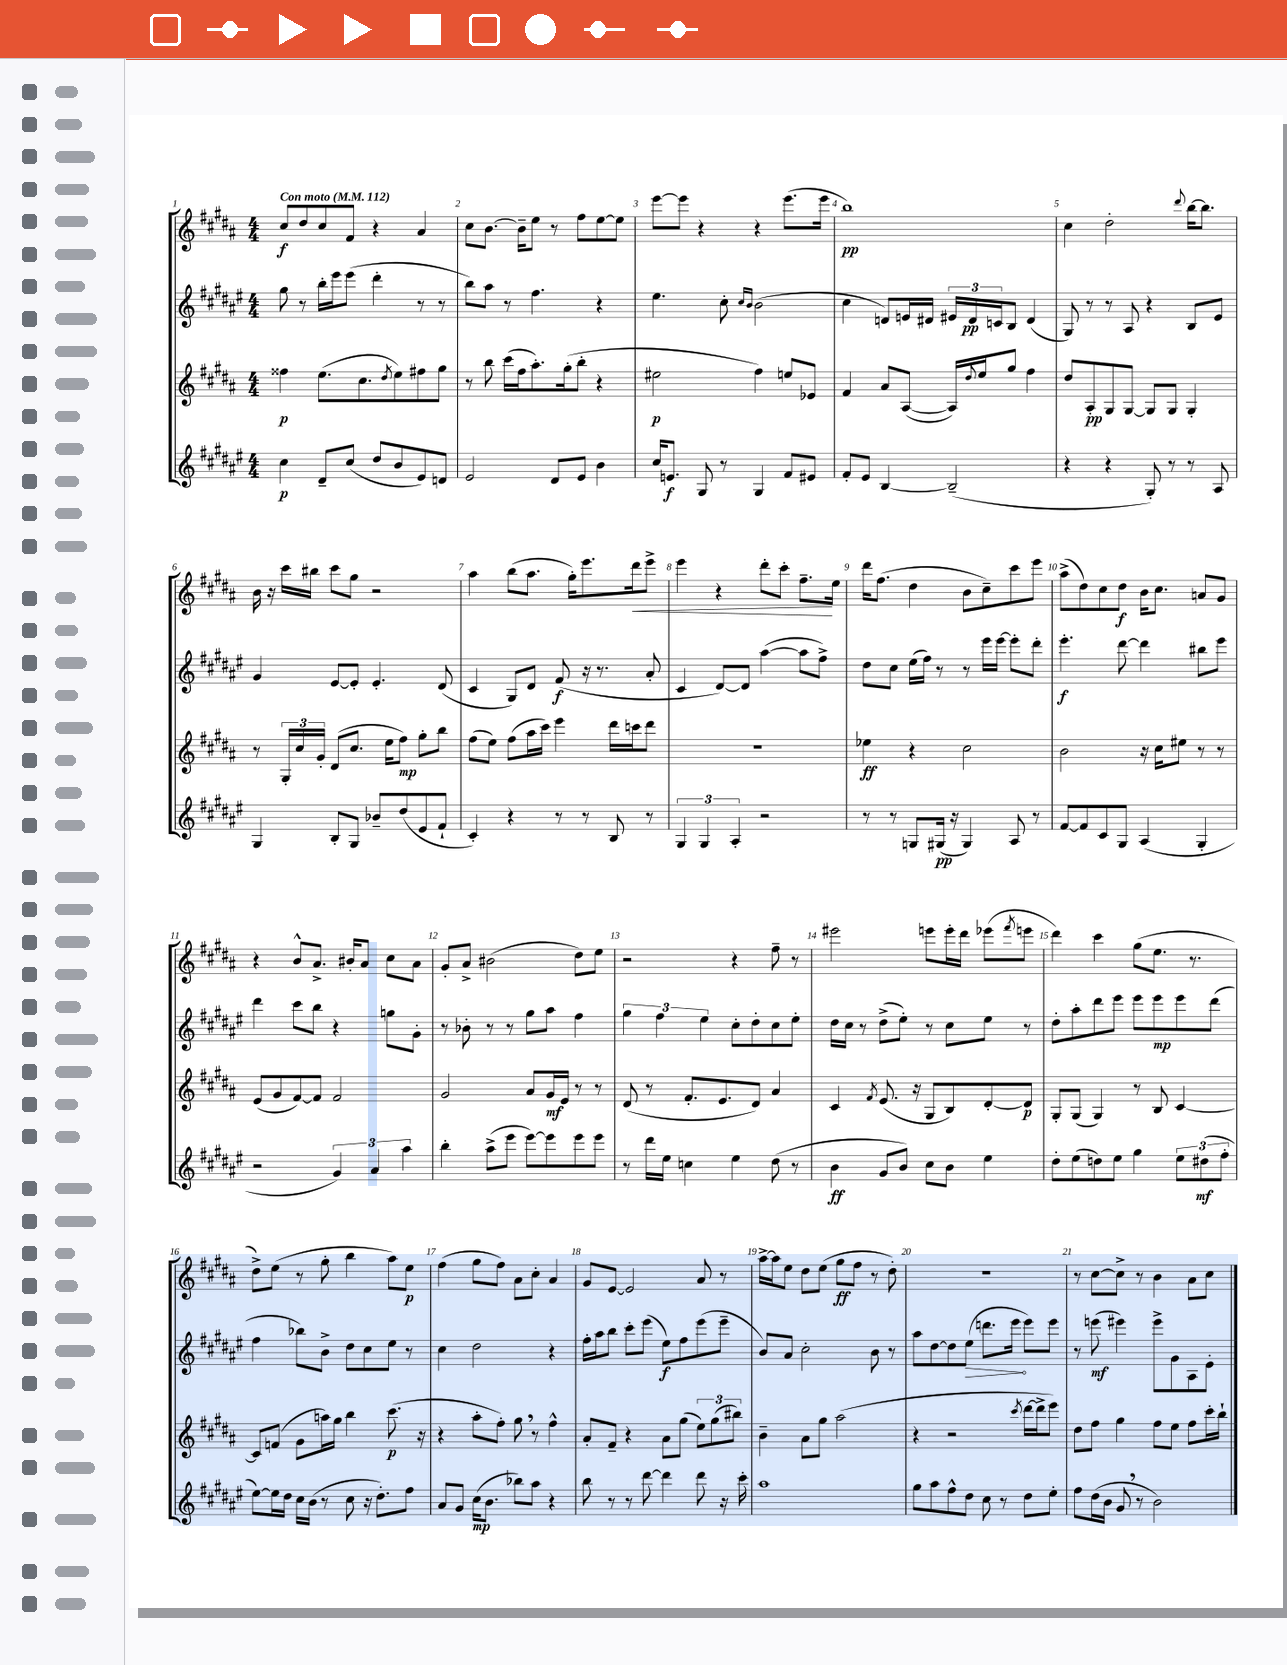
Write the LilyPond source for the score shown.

<<
\new StaffGroup <<
\new Staff = "s0" {
    \clef treble \key b \major \numericTimeSignature \time 4/4 \tempo "Con moto" 4 = 112
    cis''8\f dis''8 cis''8 fis'8 r4 ais'4 |
    cis''8 b'8.~ b'16-- e''8 r8 fis''8 e''8~ e''8 |
    e'''8~ e'''8 r4 r4 e'''8.( e'''16 |
    b''1\pp) |
    cis''4 dis''2-. \appoggiatura { dis'''8 } b''16~ b''8. |
    b'16 r16 cis'''16 bis''16 cis'''8 gis''8 r2 |
    ais''4 b''8( ais''8. gis''16-.) e'''8. dis'''16\< e'''8-> |
    e'''4 r4 dis'''8-. cis'''8-. fis''8.--\! e''16 |
    dis'''16 fis''8.( dis''4 b'8 cis''8--) cis'''8 e'''8 |
    ais''8->( dis''8) cis''8 dis''8\f b'16 cis''8. a'8 gis'8 |
    r4 b'8-^ ais'8.-> bis'16-. ais'8 cis''8 ais'8 |
    gis'8-. ais'8-> bis'2( dis''8) e''8 |
    r2 r4 fis''8-- r8 |
    eis'''2 e'''8 e'''16-. dis'''16 ees'''8( \acciaccatura { fis'''8 } e'''8 |
    dis'''4) cis'''4 gis''8( e''8. r8. |
    dis''8->) e''8( r8 gis''8-. b''4 ais''8) e''8\p |
    fis''4( gis''8 fis''8) ais'8 cis''8-. ais'4 |
    gis'8 e'8~ e'2 ais'8 r8 |
    ais''16~-> ais''16 e''8 dis''8 e''8( gis''8\ff fis''8 r8 dis''8-.) |
    r1 |
    r8 cis''8~ cis''8-> r8 b'4 ais'8 cis''8 \bar "|." |
}
\new Staff = "s1" {
    \clef treble \key fis \major \numericTimeSignature \time 4/4
    gis''8 r8 b''16-. eis'''16 eis'''8( dis'''4-. r8 r8 |
    b''8) ais''8 r8 fis''4. r4 |
    eis''4. cis''8-. \grace { cis''16 b'16 } b'2( |
    cis''4 d'8) e'16 dis'16 \tuplet 3/2 { eis'16 dis'16\pp c'16 } b8 dis'4( |
    gis8) r8 r8 ais8 r4 b8 eis'8 |
    gis'4 eis'8~ eis'8-. eis'4.-. dis'8( |
    cis'4 gis8) dis'8 fis'8\f( r16 r8. ais'8-. |
    cis'4 dis'8~) dis'8 ais''4~( ais''8 fis''8->) |
    dis''8 cis''8 eis''16( fis''16) r8 r8 eis'''16 eis'''16~ eis'''8-. dis'''8-. |
    eis'''4.-.\f dis'''8~ dis'''4 bis''8 eis'''8 |
    dis'''4 cis'''8 b''8 r4 g''8 gis'8-. |
    r8 bes'8-. r8 r8 gis''8 ais''8 fis''4 |
    \tuplet 3/2 { gis''4 fis''4 eis''4 } cis''8-. dis''8-. cis''8 eis''8-. |
    dis''16 cis''16 r8 dis''8->( eis''8-.) r8 cis''8 eis''8 r8 |
    dis''8-. ais''8-. dis'''8 eis'''8 eis'''8 eis'''8\mp eis'''8 dis'''8( |
    fis''4 bes''8) b'8-> dis''8 cis''8 eis''8 r8 |
    cis''4 dis''2 r4 |
    fis''16-. ais''16 b''8 cis'''8-. eis'''8( eis''8\f) fis''8 eis'''8( eis'''8-- |
    b'8) ais'8 cis''2-. b'8 r8 |
    ais''8 dis''8~ dis''8 \once \override Hairpin.circled-tip = ##t eis''8\>( d'''8. eis'''16\! eis'''8) eis'''8 |
    r8 e'''8\mf( eis'''4) eis'''8-> gis'8 ais8 eis'8-. \bar "|." |
}
\new Staff = "s2" {
    \clef treble \key b \major \numericTimeSignature \time 4/4
    fisis''4\p e''8.( cis''8. \acciaccatura { dis''8 } e''8) fis''8 gis''8 |
    r8 b''8 cis'''16( fis''16 ais''8.-.) gis''16-.( b''8-. r4 |
    eis''2\p fis''4) e''8 ees'8 |
    fis'4 ais'8 ais8~( ais16) \appoggiatura { dis''8 } e''16 gis''8 fis''4 |
    dis''8 ais8-.\pp gis8 gis8~ gis8 gis8 gis4-. |
    r8 \tuplet 3/2 { gis16-. cis''16 gis'16-. } dis'8( cis''8. e''16 fis''8\mp) gis''8-. b''8 |
    fis''8( e''8) fis''8( ais''16 cis'''16) e'''4 dis'''16 c'''16 dis'''8 |
    R1 |
    ees''4\ff r4 cis''2 |
    b'2 r16 cis''16 eis''8 r8 r8 |
    e'8( gis'8 fis'8~) fis'8 fis'2 |
    gis'2 ais'8 gis'16\mf e'16 r8 r8 |
    dis'8( r8 fis'8.-. e'8. dis'8) ais'4 |
    cis'4 \acciaccatura { fis'8 } e'8.( r16 gis8 b8) dis'8~-. dis'8\p |
    gis8-. gis8( gis4) r8 b8 cis'4~ |
    cis'8 f'8( gis'8 a''16) gis''16 b''4 cis'''8.\p( r16 |
    r4 ais''8-. fis''8-.) gis''8 \breathe r8 fis''4-^ |
    ais'8-. fis'8-- r4 ais'8 gis''8( \tuplet 3/2 { e''8) gis''8( bis''8) } |
    b'4-- ais'8 gis''8 ais''2( |
    r4 r2 \acciaccatura { cis'''8 } dis'''16~ dis'''16-> e'''8) |
    dis''8 fis''8 gis''4 fis''8 e''8 fis''8 cis'''16-. b''16-! \bar "|." |
}
\new Staff = "s3" {
    \clef treble \key fis \major \numericTimeSignature \time 4/4
    cis''4\p dis'8-- cis''8( dis''8 b'8 eis'8) d'8 |
    eis'2 dis'8 eis'8 b'4 |
    cis''16 e'8.\f gis8 r8 gis4 fis'8 eis'8 |
    fis'8-. eis'8 b4~ b2--( |
    r4 r4 gis8-.) r8 r8 ais8 |
    gis4 b8-. gis8 bes'8-- dis''8( eis'8 fis'8-! |
    cis'4-.) r4 r8 r8 b8 r8 |
    \tuplet 3/2 { gis4 gis4 ais4-. } r2 |
    r8 r8 g8 gis16\pp( r16 gis4) ais8 r8 |
    fis'8~ fis'8 cis'8 gis8 ais4( gis4-. |
    r2 \tuplet 3/2 { gis'4) ais'4 ais''4 } |
    b''4-. ais''8->( eis'''8 eis'''8~) eis'''8 eis'''8 eis'''8 |
    r8 dis'''16 eis''16 c''4 eis''4 dis''8( r8 |
    b'4\ff gis'8 b'8) cis''8 b'8 eis''4 |
    dis''8-. eis''8( d''8) eis''8 gis''4 \tuplet 3/2 { eis''8 dis''8\mf( fis''8-. } |
    eis''8~) eis''16 dis''16 cis''16 b'16( r8 cis''8 r16 dis''8.-.) fis''8 |
    ais'8 gis'8 cis''16\mp( b'8. bes''8) ais''8 r4 |
    b''8 r8 r8 dis'''8~ dis'''4 dis'''8 r16 cis'''16-. |
    ais''1 |
    gis''8 ais''8 fis''8-^ dis''8 cis''8 r8 dis''8 eis''8-. |
    fis''8 dis''16( b'16 gis'8 \breathe r8 b'2) \bar "|." |
}
>>
>>
\layout { \context { \Score \override BarNumber.break-visibility = ##(#f #t #t) barNumberVisibility = #all-bar-numbers-visible } }
